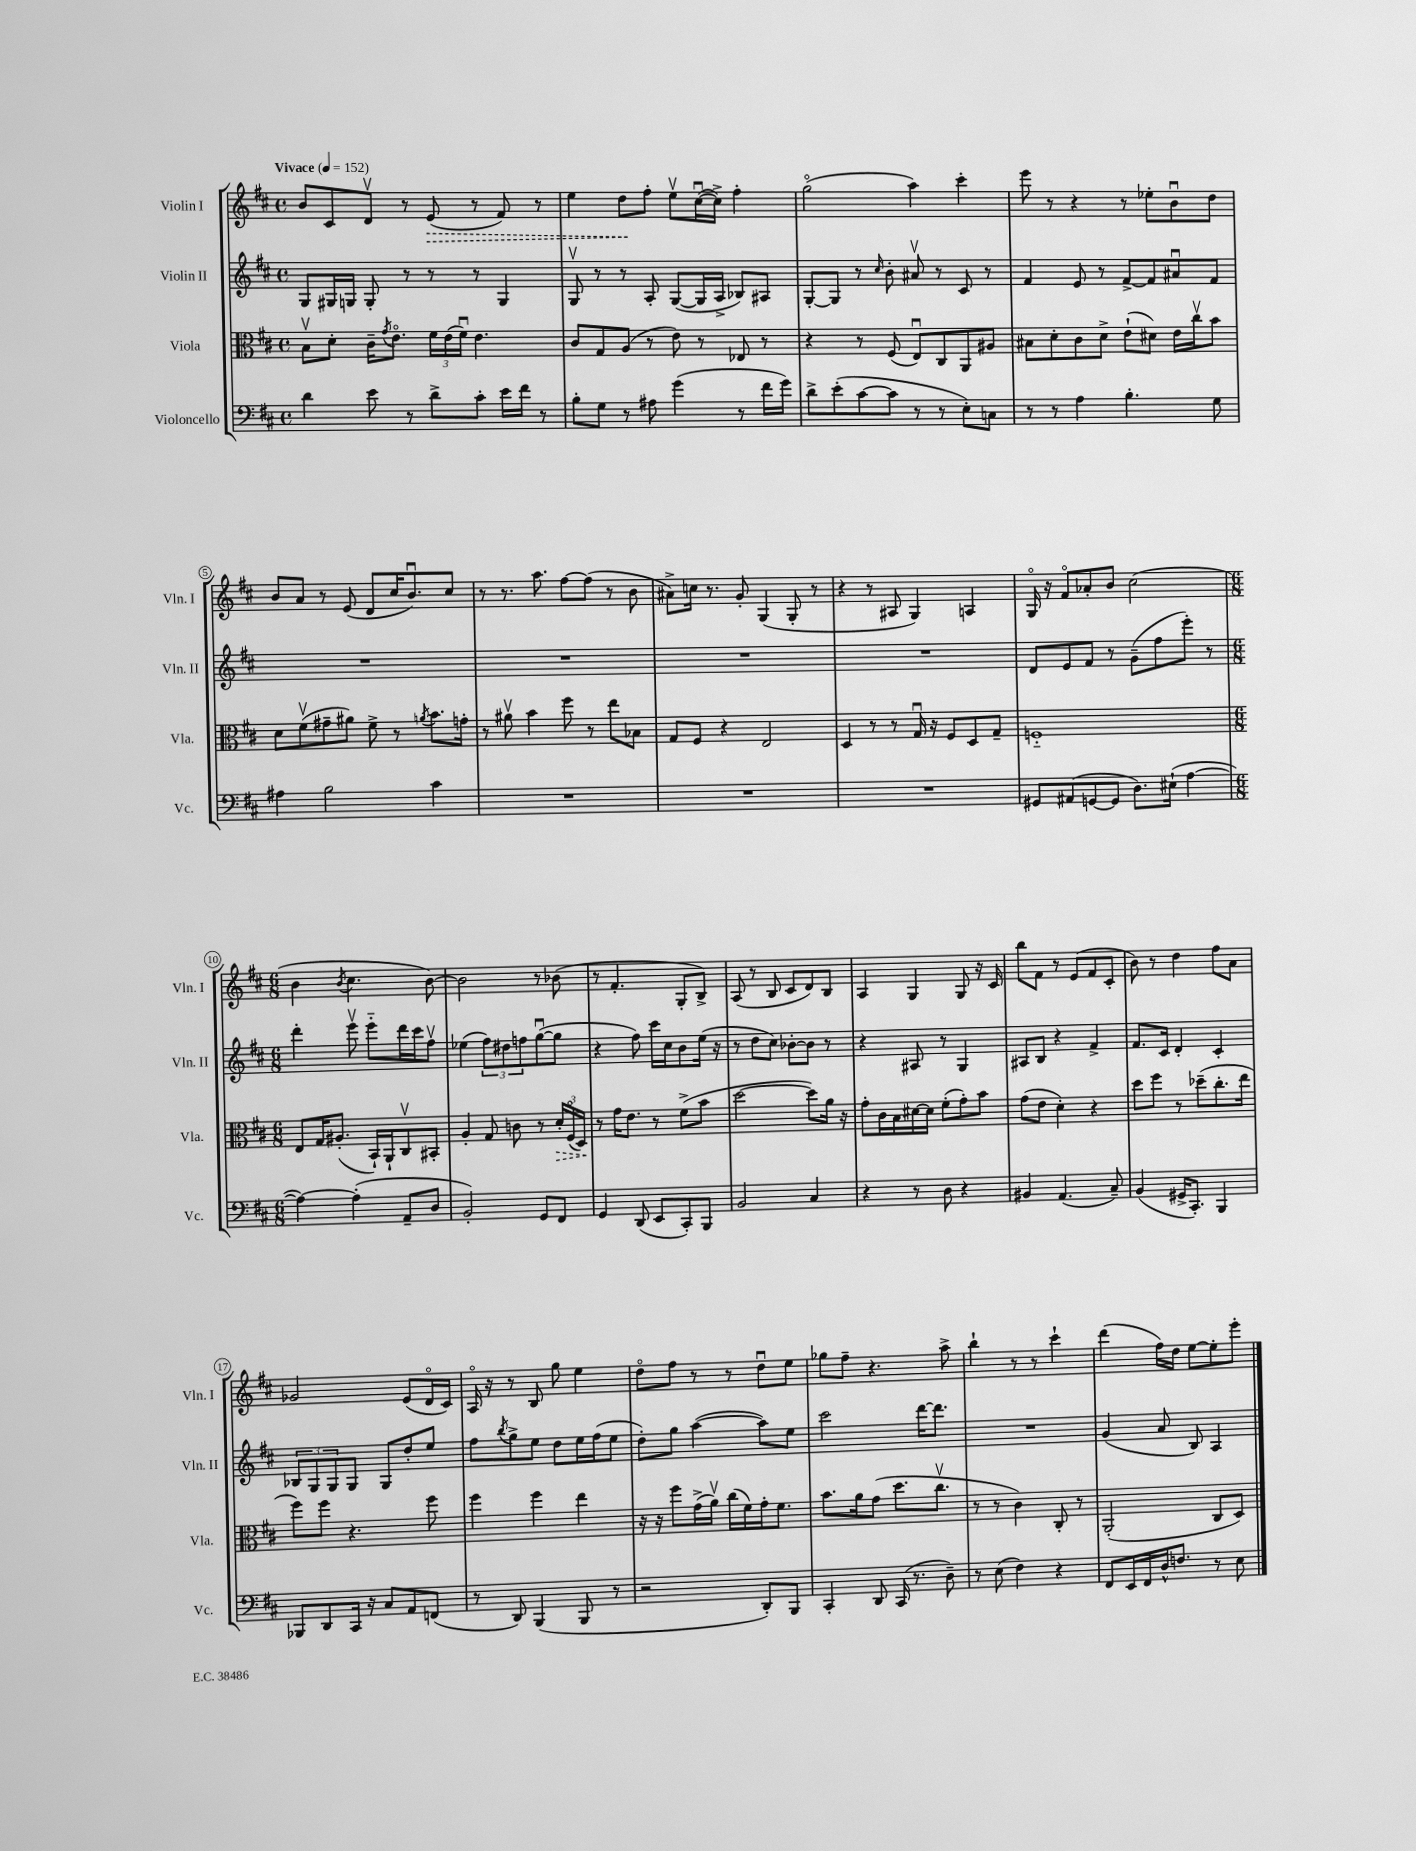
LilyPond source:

<<
\new StaffGroup <<
\new Staff = "s0" \with { instrumentName = "Violin I" shortInstrumentName = "Vln. I" } {
    \clef treble \key d \major \defaultTimeSignature \time 4/4 \tempo "Vivace" 4 = 152
    b'8 cis'8 d'8\upbow r8 \once \override Hairpin.style = #'dashed-line e'8\>( r8 fis'8) r8 |
    e''4 d''8\! fis''8-. e''8\upbow cis''16~\downbow( cis''16->) fis''4-. |
    g''2\flageolet( a''4) cis'''4-. |
    e'''8 r8 r4 r8 ees''8-. b'8\downbow d''8 |
    b'8 a'8 r8 e'8( d'8 cis''16 b'8.\downbow) cis''8 |
    r8 r8. a''8. fis''8~ fis''8( r8 b'8 |
    ais'8->) c''16 r8. g'8-. g4( g8-. r8 |
    r4 r8 ais8 g4) a4 |
    g16\flageolet r16 fis'8\flageolet aes'8-. b'8 cis''2( |
    \numericTimeSignature \time 6/8 b'4 \acciaccatura { b'8 } cis''4. b'8~) |
    b'2 r8 bes'8( |
    r8 fis'4.-. g8-. b8->) |
    a8( r8 b8 cis'8 d'8) b8 |
    a4 g4 g8 r16 cis'16 |
    b''8 fis'8 r8 e'8( fis'8 cis'8-. |
    b'8) r8 d''4 fis''8 a'8 |
    ges'2 e'8( d'16\flageolet cis'16) |
    a16\flageolet r16 r8 b8 g''8 e''4 |
    d''8\flageolet fis''8 r8 r8 d''8\downbow e''8 |
    ges''8 fis''8-- r4. a''8-> |
    b''4-! r8 r8 cis'''4-! |
    d'''4( fis''16) d''16 e''8~ e''8-. e'''8-. \bar "|." |
}
\new Staff = "s1" \with { instrumentName = "Violin II" shortInstrumentName = "Vln. II" } {
    \clef treble \key d \major \defaultTimeSignature \time 4/4
    g8 gis16 g16 g8-. r8 r8 r8 g4 |
    g8\upbow r8 r8 a8-. g8~( g16 a16-> bes8) ais8 |
    g8~-. g8 r8 \grace { cis''16 } b'8-. ais'8\upbow r8 cis'8 r8 |
    fis'4 e'8 r8 fis'8~-> fis'8 ais'8\downbow fis'8 |
    R1 |
    R1 |
    R1 |
    R1 |
    d'8 e'8 fis'8 r8 g'8--( fis''8 e'''8-.) r8 |
    \numericTimeSignature \time 6/8 d'''4-. e'''8\upbow e'''8-_ d'''16 cis'''16 fis''8\upbow |
    ees''4( \tuplet 3/2 { fis''8) dis''8 f''8 } g''8~\downbow( g''8 |
    r4 fis''8) cis'''16 cis''16 b'8 e''16( r16 |
    r8 d''8 cis''8) bes'8~-. bes'8 r8 |
    r4 ais8 r8 g4 |
    ais8 b8 r4 fis'4-> |
    fis'8. cis'16 d'4-. cis'4-. |
    \tuplet 3/2 { bes8 g8 g8 } g8 g8 d''8-. e''8 |
    fis''8 \acciaccatura { b''8 } g''8-> e''8 d''8 e''16 fis''16( e''8 |
    d''8-.) g''8 a''4~( a''8) e''8 |
    cis'''2 d'''16~ d'''8. |
    R2. |
    g'4( a'8 b8) a4 \bar "|." |
}
\new Staff = "s2" \with { instrumentName = "Viola" shortInstrumentName = "Vla." } {
    \clef alto \key d \major \defaultTimeSignature \time 4/4
    b8\upbow d'8-. cis'16-- \acciaccatura { g'8 } e'8.\flageolet \tuplet 3/2 { fis'16 e'16( fis'16\downbow) } e'4. |
    cis'8 g8 a8( r8 e'8) r8 ees8 r8 |
    r4 r8 fis8( e8\downbow) cis8 a,8 ais8 |
    bis8 d'8-. cis'8 d'8-> e'8-!( dis'8) e'16 cis''16\upbow b'8 |
    d'8 fis'8\upbow( gis'8-- ais'8) fis'8-> r8 \acciaccatura { a'8 } b'8. g'16-. |
    r8 ais'8\upbow b'4 fis''8 r8 e''8 bes8 |
    g8 fis8 r4 e2 |
    d4 r8 r8 g16\downbow r16 fis8 d8 g8-- |
    f1-_ |
    \numericTimeSignature \time 6/8 e8 g16 ais8.-.( b,16-!) a,16-! cis8\upbow bis,8-. |
    a4-. g8 c'8 r8 \tuplet 3/2 { \once \override Hairpin.style = #'dashed-line d'16-.\> fis16\flageolet( d16\!) } |
    r8 g'16 e'8. r8 fis'8->( b'8 |
    d''2~ d''8) a'16 r16 |
    g'8-. cis'16 b16 dis'16~ dis'16 fis'8-.( g'8-.) b'8 |
    g'8( e'8 d'4-.) r4 |
    d''8 fis''8 r8 des''8--( cis''8.-. e''16 |
    fis''8) fis''8 r4. fis''8 |
    fis''4 fis''4 e''4 |
    r16 r16 fis''8 g'16->( a'16\upbow) cis''16( fis'16) g'16-. fis'8. |
    b'8. a'16 g'8( d''8. cis''8.\upbow |
    r8 r8 cis'4) cis8-. r8 |
    a,2-.( cis8 d8) \bar "|." |
}
\new Staff = "s3" \with { instrumentName = "Violoncello" shortInstrumentName = "Vc." } {
    \clef bass \key d \major \defaultTimeSignature \time 4/4
    d'4 e'8 r8 d'8-> cis'8-. e'16 fis'16 r8 |
    b8-. g8 r8 ais8 g'4( r8 fis'16 g'16) |
    d'8-> e'8-.( cis'8~ cis'8 r8 r8 e8-.) c8 |
    r8 r8 a4 b4.-. g8 |
    ais4 b2 cis'4 |
    R1 |
    R1 |
    R1 |
    gis,8 ais,8( g,8~ g,8 d8.) eis16-!( a4~ |
    \numericTimeSignature \time 6/8 a4~) a4-.( a,8-- d8 |
    b,2-.) g,8 fis,8 |
    g,4 d,8( e,8 cis,8-.) b,,8 |
    b,2 cis4 |
    r4 r8 d8 r4 |
    bis,4 a,4.( cis8--) |
    b,4( gis,16-> cis,8.-.) b,,4 |
    bes,,8 d,8 cis,16 r16 cis8 a,8 f,8( |
    r8 d,8) b,,4( b,,8 r8 |
    r2 d,8-.) b,,8 |
    cis,4-. d,8 cis,16( r8. d8--) |
    r8 e8( fis4) r4 |
    fis,8 e,16 fis,16 d16-^ f8. r8 e8 \bar "|." |
}
>>
>>
\layout { \context { \Score \override BarNumber.stencil = #(make-stencil-circler 0.1 0.3 ly:text-interface::print) } }
